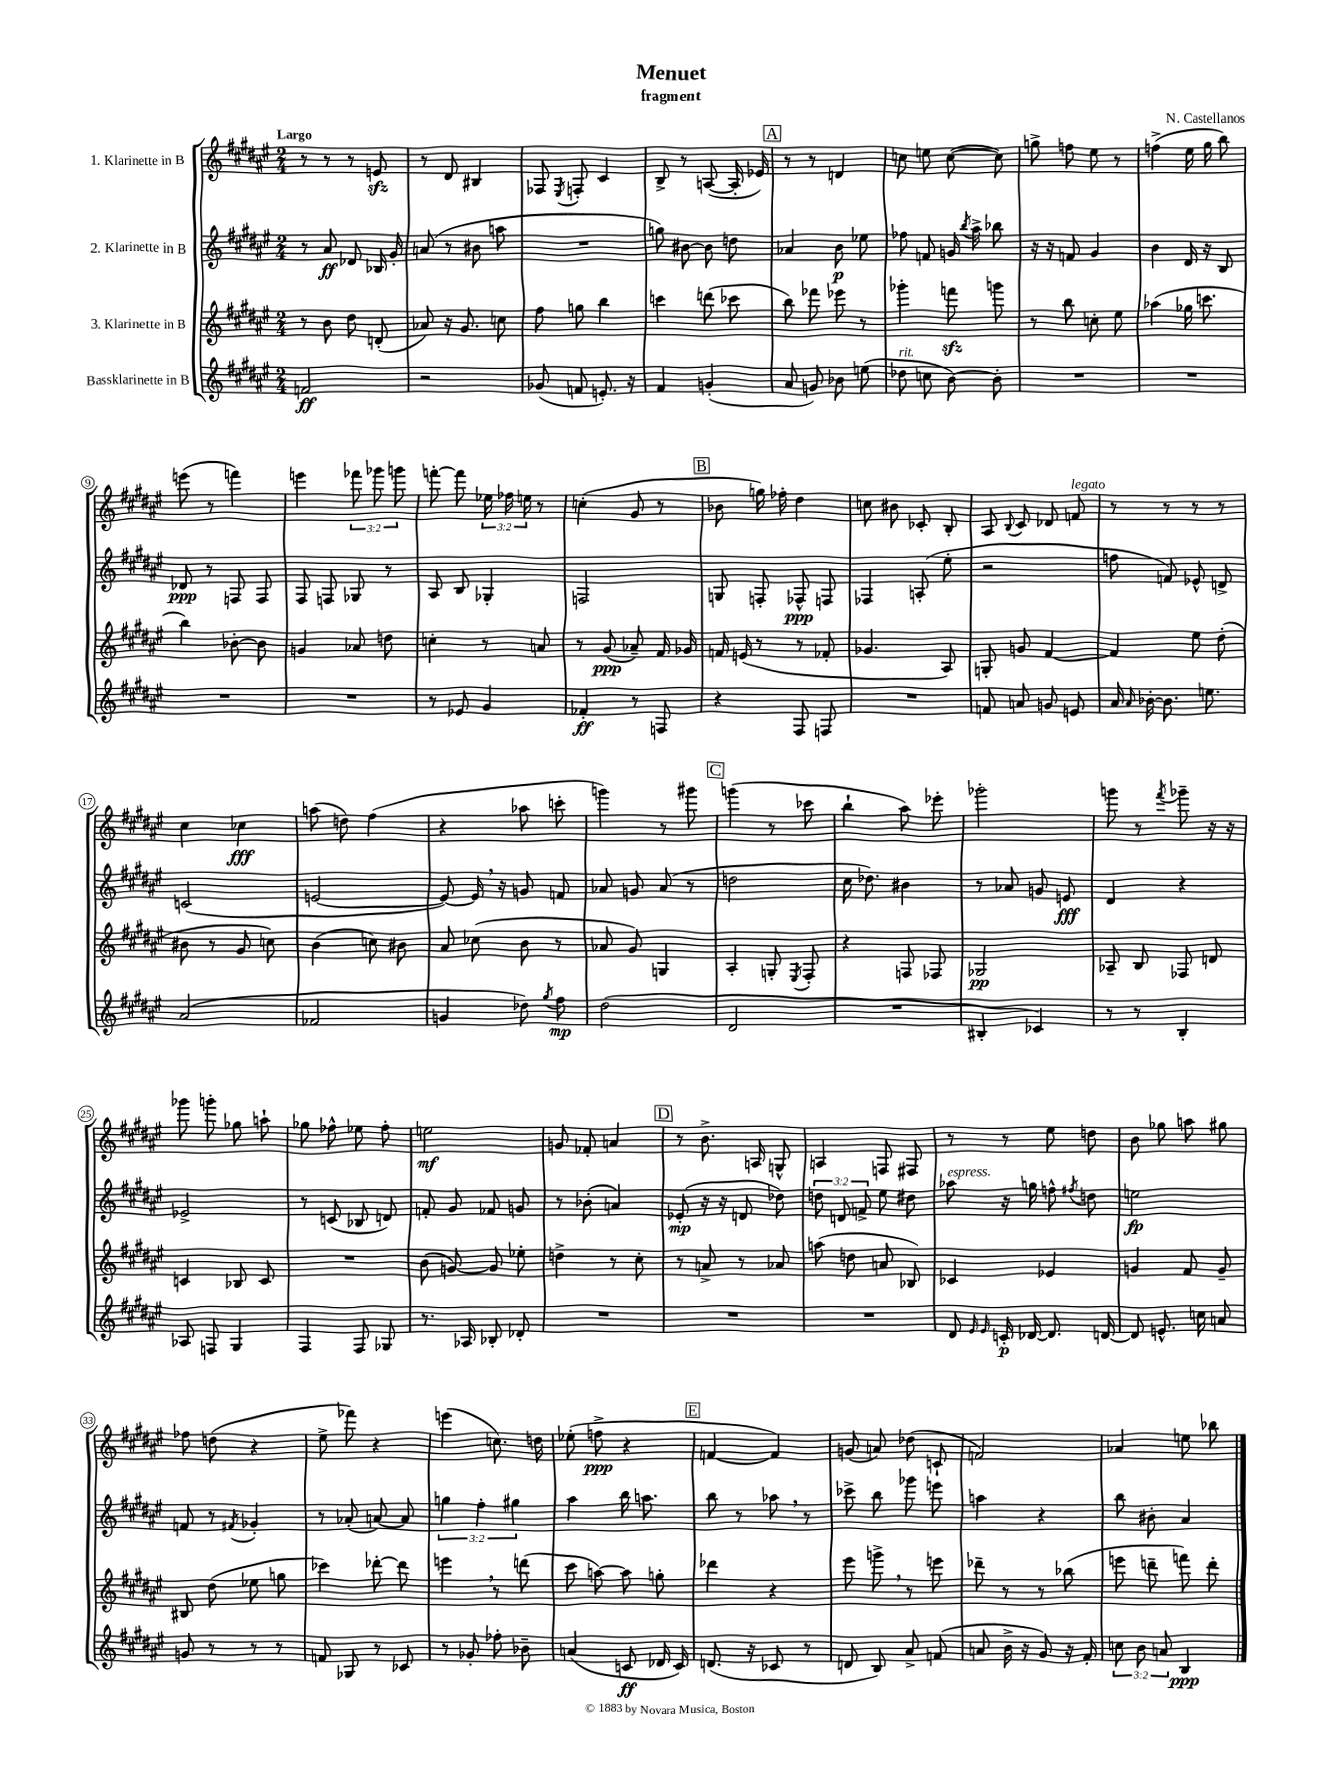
\header { title = "Menuet" composer = "N. Castellanos" subtitle = "fragment" }
<<
\new StaffGroup <<
\new Staff = "s0" \with { instrumentName = "1. Klarinette in B" } {
    \clef treble \key fis \major \numericTimeSignature \time 2/4 \override Staff.TupletNumber.text = #tuplet-number::calc-fraction-text \tempo "Largo"
    \autoBeamOff r8 r8 r8 e'8\sfz |
    r8 dis'8 bis4 |
    fes8 \acciaccatura { eis8 } f8-. cis'4 |
    b8-> r8 a8~( a16-. ees'16) |
    \mark \markup { \box "A" } r8 r8 d'4 |
    c''8 e''8 c''8~( c''8) |
    g''8-> f''8 eis''8 r8 |
    f''4->( eis''16 gis''16 b''8) |
    e'''8( r8 f'''4) |
    e'''4 \tuplet 3/2 { fes'''8 ges'''8 g'''8 } |
    f'''8~-. f'''8 \tuplet 3/2 { ees''16 fes''16 e''16 } r8 |
    c''4-.( gis'8 r8 |
    \mark \markup { \box "B" } bes'8 g''16) fes''16-. dis''4 |
    c''8 bis'8 ces'8-. b8-. |
    ais8 \appoggiatura { b8 } cis'8 des'8 f'8^\markup { \italic "legato" } |
    r8 r8 r8 r8 |
    cis''4 ces''4\fff |
    a''8( d''8) fis''4( |
    r4 aes''8 c'''8-. |
    g'''4) r8 gis'''8 |
    \mark \markup { \box "C" } g'''4( r8 ces'''8 |
    b''4-! ais''8) ees'''8-. |
    ges'''2-. |
    g'''8 r8 \acciaccatura { fis'''8 } ges'''8-- r16 r16 |
    ges'''8 g'''8-. ges''8 a''8-! |
    ges''8 fes''8-^ ees''8 fes''8-. |
    e''2\mf |
    g'8 fes'8-. a'4 |
    \mark \markup { \box "D" } r8 b'8.-> a16 g8-^ |
    a4 f8 fis8 |
    r8 r8 eis''8 d''8 |
    b'8 ges''8 a''8 gis''8 |
    fes''8 d''8( r4 |
    eis''8-> fes'''8) r4 |
    e'''4( c''8.) d''16 |
    ees''8-.( f''8->\ppp r4 |
    \mark \markup { \box "E" } f'4~ f'4) |
    g'8( a'8) des''8( c'8-! |
    f'2) |
    aes'4 e''8 bes''8 \bar "|." |
}
\new Staff = "s1" \with { instrumentName = "2. Klarinette in B" } {
    \clef treble \key fis \major \numericTimeSignature \time 2/4 \override Staff.TupletNumber.text = #tuplet-number::calc-fraction-text
    \autoBeamOff r8 ais'8\ff des'8 bes16 gis'16-. |
    a'8( r8 bis'8 a''8 |
    R2 |
    g''8) bis'8~ bis'8 d''8 |
    \mark \markup { \box "A" } aes'4 b'8\p ees''8 |
    fes''8 f'8 g'16 \acciaccatura { b''8 } ais''16-> bes''8 |
    r16 r16 f'8 gis'4 |
    b'4 dis'16 r16 b8 |
    des'8\ppp r8 f8 f8 |
    fis8 f8 ges8 r8 |
    ais8 b8 ges4-. |
    f2 |
    \mark \markup { \box "B" } g8 f8-. fes8-^\ppp f8 |
    fes4 a8-.( eis''8-. |
    r2 |
    f''8 f'8) ees'8-^ d'8-> |
    c'2( |
    e'2~ |
    e'8~) e'16 \breathe r16 g'8 f'8 |
    aes'8 g'8 aes'8( r8 |
    \mark \markup { \box "C" } d''2 |
    cis''16 des''8.) bis'4 |
    r8 aes'8 g'8 e'8\fff |
    dis'4 r4 |
    ees'2-> |
    r8 c'8( bes8 d'8) |
    f'8-. gis'8 fes'8 g'8 |
    r8 bes'8-.( a'4) |
    \mark \markup { \box "D" } ees'8-.\mp( r16 r16 d'8 des''8) |
    \tuplet 3/2 { d''8 d'8 f'8-> } eis''8 dis''8 |
    aes''8^\markup { \italic "espress." } r16 g''16 f''8-^ \acciaccatura { fis''8 } d''8 |
    e''2\fp |
    f'8 r8 \acciaccatura { fis'8 } ges'4-. |
    r8 aes'8-.( a'8~) a'8 |
    \tuplet 3/2 { g''4 fis''4-. gis''4 } |
    ais''4 b''16 a''8. |
    \mark \markup { \box "E" } b''8 r8 aes''8 \breathe r8 |
    ces'''8-> b''8 ges'''8 e'''8 |
    a''4 r4 |
    b''8 bis'8-. ais'4 \bar "|." |
}
\new Staff = "s2" \with { instrumentName = "3. Klarinette in B" } {
    \clef treble \key fis \major \numericTimeSignature \time 2/4
    \autoBeamOff r8 b'8 dis''8 d'8-.( |
    aes'8) r16 gis'8. c''8 |
    fis''8 g''8 b''4 |
    c'''4 d'''8( ces'''8 |
    \mark \markup { \box "A" } b''8) fes'''8 ees'''8 r8 |
    ges'''4-. f'''8\sfz g'''8 |
    r8 b''8 c''8-. eis''8 |
    aes''4( ges''16 c'''8. |
    b''4) bes'8~-. bes'8 |
    g'4 aes'8 d''8 |
    c''4-. r8 a'8 |
    r8 gis'8\ppp( aes'8--) fis'16 ges'16 |
    \mark \markup { \box "B" } f'16 e'16( r8 r8 fes'8-. |
    ges'4. ais8) |
    g8-. g'8 fis'4~ |
    fis'4 eis''8 dis''8-.( |
    bis'8 r8 gis'8 c''8) |
    b'4( c''8) bis'8 |
    ais'8 ces''8( b'8 r8 |
    aes'8 gis'8) g4 |
    \mark \markup { \box "C" } ais4-. g8-. \acciaccatura { eis8 } fis8-. |
    r4 f8 fes8 |
    ges2\pp |
    aes8-- b8 fes8 d'8 |
    c'4 bes8 c'8 |
    R2 |
    b'8( g'8~) g'8 ees''8-. |
    d''4-> r8 cis''8-. |
    \mark \markup { \box "D" } r8 a'8-> r8 aes'8 |
    a''8( d''8 a'8 bes8) |
    ces'4 ees'4 |
    g'4 fis'8 g'8-- |
    bis8 dis''8( ees''8 g''8 |
    ces'''4) des'''8~-. des'''8 |
    e'''4 \breathe r8 d'''8( |
    cis'''8 a''8~) a''8 g''8-. |
    \mark \markup { \box "E" } des'''4 r4 |
    eis'''8 g'''8-> \breathe r8 e'''8 |
    des'''8-- r8 r8 bes''8( |
    e'''8 d'''8-- f'''8) d'''8-. \bar "|." |
}
\new Staff = "s3" \with { instrumentName = "Bassklarinette in B" } {
    \clef treble \key fis \major \numericTimeSignature \time 2/4 \override Staff.TupletNumber.text = #tuplet-number::calc-fraction-text
    \autoBeamOff f'2\ff |
    r2 |
    ges'8( f'8 e'8.-.) r16 |
    fis'4 g'4-.( |
    \mark \markup { \box "A" } ais'8 g'8) bes'8 e''8( |
    des''8^\markup { \italic "rit." } c''8 b'8~) b'8-. |
    R2 |
    R2 |
    R2 |
    R2 |
    r8 ees'8 gis'4 |
    fes'4-.\ff r8 f8 |
    \mark \markup { \box "B" } r4 fis8 f8 |
    R2 |
    f'8 a'8 g'8 e'8 |
    ais'16 \grace { ais'16 } bes'16~-. bes'8. e''8. |
    ais'2( |
    fes'2 |
    g'4 des''8) \acciaccatura { gis''8 } fis''8\mp |
    dis''2( |
    \mark \markup { \box "C" } dis'2 |
    R2 |
    bis4-. ces'4) |
    r8 r8 b4-. |
    aes8 f8 gis4 |
    fis4 fis8 ges8 |
    r8. aes16 bes8-. des'8-. |
    R2 |
    \mark \markup { \box "D" } R2 |
    R2 |
    dis'8 \grace { eis'16 eis'16 } c'16-.\p des'16~ des'8. d'16~ |
    d'8 e'8.-^ c''16 a'8 |
    g'8 r8 r8 r8 |
    f'8 ges8 r8 ces'8 |
    r8 ges'8-. fes''8-. bes'8-- |
    a'4( c'8\ff des'16 c'16) |
    \mark \markup { \box "E" } d'8.( r16 ces'8 r8 |
    d'8 b8) ais'8-> f'8( |
    a'8 b'16-> r16 gis'8) r16 fis'16-. |
    \tuplet 3/2 { c''8 b'8 a'8 } b4\ppp \bar "|." |
}
>>
>>
\layout { \context { \Score \override BarNumber.stencil = #(make-stencil-circler 0.1 0.3 ly:text-interface::print) } }
